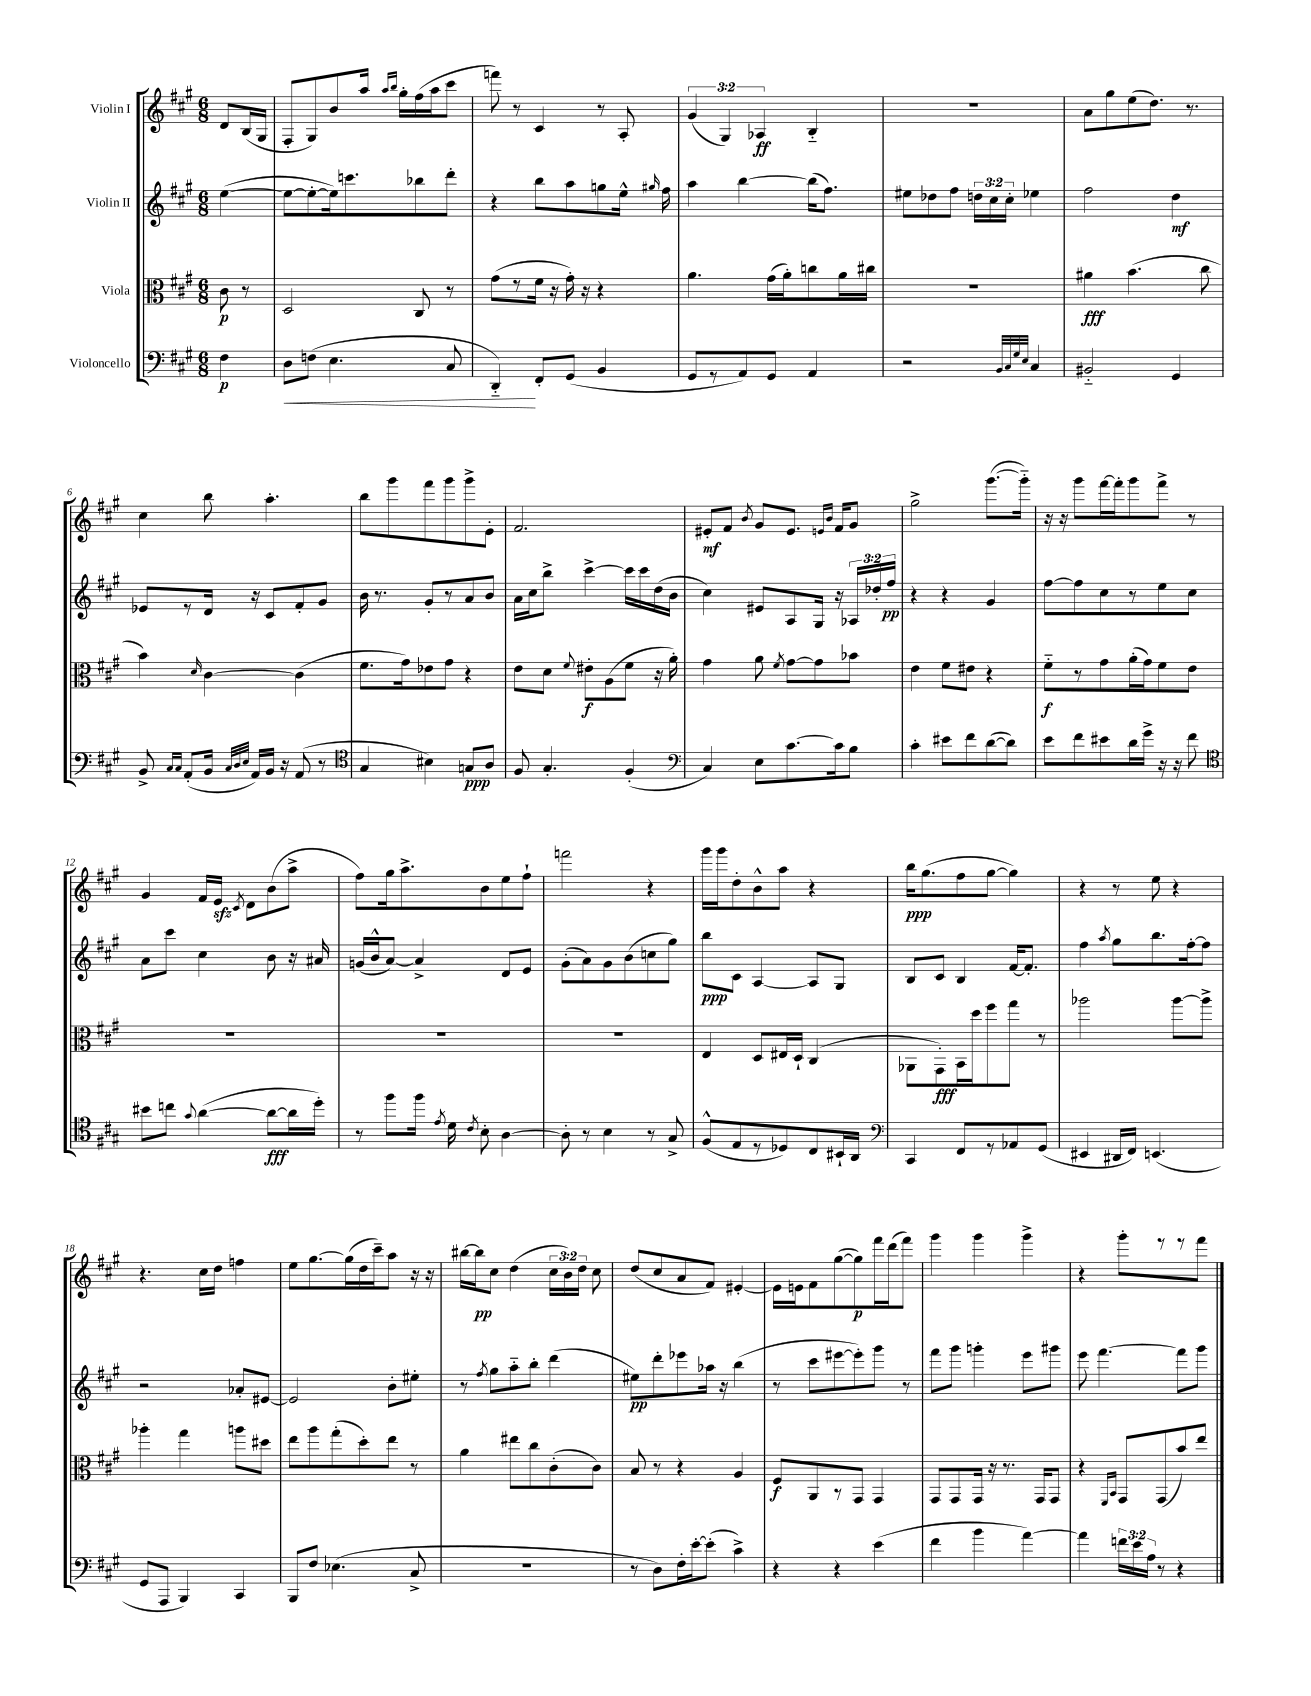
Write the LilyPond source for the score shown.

<<
\new StaffGroup <<
\new Staff = "s0" \with { instrumentName = "Violin I" } {
    \clef treble \key a \major \numericTimeSignature \time 6/8 \override Staff.TupletNumber.text = #tuplet-number::calc-fraction-text \partial 4
    \autoBeamOff d'8[ b16( gis16] |
    fis8[-. gis8) b'8 a''16] \grace { a''16[ b''16] } gis''16[-. fis''16( a''16 cis'''8] |
    f'''8) r8 cis'4 r8 a8-. |
    \tuplet 3/2 { gis'4( gis4) aes4\ff } b4-_ |
    R2. |
    a'8[ gis''8 e''8( d''8.]) r8. |
    cis''4 b''8 a''4.-. |
    b''8[ gis'''8 fis'''8 gis'''8 gis'''8-> e'8]-. |
    fis'2. |
    eis'8[-.\mf fis'8] \acciaccatura { b'8 } gis'8[ eis'8.] \grace { e'16[ b'16] } fis'16[ gis'8] |
    gis''2-> gis'''8.[~( gis'''16]-_) |
    r16 r16 gis'''8[ fis'''16~ fis'''16-. gis'''8 fis'''8]-> r8 |
    gis'4 fis'16[ e'16]\sfz \acciaccatura { cis'8 } d'8[ b'8( a''8]-> |
    fis''8[) gis''16 a''8.-> b'8 e''8 fis''8]-! |
    f'''2 r4 |
    gis'''16[ gis'''16 d''8-. b'8-^ a''8] r4 |
    b''16[\ppp gis''8.( fis''8 gis''8]~ gis''4) |
    r4 r8 e''8 r4 |
    r4. cis''16[ d''16] f''4 |
    e''8[ gis''8.~ gis''16( d''16 cis'''16--) a''8] r16 r16 |
    bis''16[~ bis''16\pp cis''8] d''4( \tuplet 3/2 { cis''16[ b'16) d''16] } cis''8 |
    d''8[( cis''8 a'8 fis'8]) eis'4~-. |
    eis'16[ e'16 fis'8 gis''8~( gis''8\p) fis'''16 d'''16( fis'''8]) |
    gis'''4 gis'''4 gis'''4-> |
    r4 gis'''8[-. r8 r8 fis'''8] \bar "|." |
}
\new Staff = "s1" \with { instrumentName = "Violin II" } {
    \clef treble \key a \major \numericTimeSignature \time 6/8 \override Staff.TupletNumber.text = #tuplet-number::calc-fraction-text \partial 4
    \autoBeamOff e''4~( |
    e''8[~ e''8~-. e''16) c'''8. bes''8 d'''8]-. |
    r4 b''8[ a''8 g''8 e''16]-^ \grace { gis''16 } fis''16 |
    a''4 b''4~ b''16[( fis''8.]) |
    eis''8[ des''8 fis''8] \tuplet 3/2 { d''16[ cis''16 cis''16]-. } ees''4 |
    fis''2 d''4\mf |
    ees'8[ r8 d'16] r16 cis'8[ fis'8-. gis'8] |
    b'16 r8. gis'8[-. r8 a'8 b'8] |
    a'16[ cis''16 b''8]-> cis'''4~-> cis'''16[ cis'''16 d''16( b'16] |
    cis''4) eis'8[ a8 gis16] r16 \tuplet 3/2 { aes16[ des''16-. fis''16]\pp } |
    r4 r4 gis'4 |
    fis''8[~ fis''8 cis''8 r8 e''8 cis''8] |
    a'8[ cis'''8] cis''4 b'8 r16 ais'16 |
    g'16[( b'16-^ a'8]~) a'4-> d'8[ e'8] |
    gis'8[-.( a'8) gis'8 b'8( c''8 gis''8]) |
    b''8[\ppp cis'8] a4~ a8[ gis8] |
    b8[ cis'8] b4 fis'16[~ fis'8.]-. |
    fis''4 \acciaccatura { a''8 } gis''8[ b''8. fis''16~-. fis''8] |
    r2 aes'8[-. eis'8]~ |
    eis'2 b'8[-. eis''8]-. |
    r8 \acciaccatura { fis''8 } gis''8[ a''8-_ b''8]-. d'''4( |
    eis''8[\pp) d'''8-. ees'''8 aes''16] r16 b''4( |
    r8 cis'''8[ eis'''8~ eis'''8-.) gis'''8] r8 |
    fis'''8[ gis'''8] g'''4-. e'''8[ gis'''8] |
    e'''8 fis'''4.~ fis'''8[ gis'''8] \bar "|." |
}
\new Staff = "s2" \with { instrumentName = "Viola" } {
    \clef alto \key a \major \numericTimeSignature \time 6/8 \partial 4
    \autoBeamOff cis'8\p r8 |
    d2 cis8 r8 |
    gis'8[( r8 fis'16] r16 gis'16-.) r16 r4 |
    a'4. gis'16[( a'16-.) c''8 a'16 cis''16] |
    R2. |
    ais'4\fff b'4.( cis''8 |
    b'4) \grace { d'16 } cis'4~ cis'4( |
    fis'8.[ gis'16) ees'8 gis'8] r4 |
    e'8[ d'8] \appoggiatura { fis'8 } eis'8[-.\f a8( fis'8] r16 a'16-.) |
    gis'4 a'8 \acciaccatura { fis'8 } gis'8[~ gis'8 bes'8] |
    e'4 fis'8[ eis'8] r4 |
    fis'8[-_\f r8 gis'8 a'16-.( gis'16) fis'8 e'8] |
    R2. |
    R2. |
    R2. |
    e4 d8[ eis16 d16]-! cis4( |
    aes,8[ gis,8-.\fff) b,16 d''16 fis''8 gis''8] r8 |
    aes''2 aes''8[~ aes''8]-> |
    aes''4-. gis''4 a''8[ dis''8] |
    e''8[ a''8 gis''8-.( d''8-.) e''8] r8 |
    a'4 eis''8[ cis''8 cis'8-.( cis'8]) |
    b8 r8 r4 a4 |
    fis8[\f a,8 r8 gis,8] gis,4 |
    gis,8[ gis,8 gis,16] r16 r8. gis,16[ gis,8] |
    r4 \grace { fis,16[ b,16] } gis,8[ gis,8( b'8) e''8] \bar "|." |
}
\new Staff = "s3" \with { instrumentName = "Violoncello" } {
    \clef bass \key a \major \numericTimeSignature \time 6/8 \override Staff.TupletNumber.text = #tuplet-number::calc-fraction-text \partial 4
    \autoBeamOff fis4\p |
    d8[\< f8]( e4. cis8 |
    d,4-_\!) fis,8[-. gis,8]( b,4 |
    gis,8[ r8 a,8) gis,8] a,4 |
    r2 \grace { b,32[ cis32 gis32 e32] } cis4 |
    bis,2-_ gis,4 |
    b,8-> \grace { cis16[ cis16] } a,8[-.( b,16] \grace { cis32[ d32 e32] } a,16[) b,16] r16 a,8( r8 |
    \clef tenor gis4 bis4) g8[\ppp a8] |
    fis8 gis4.-. fis4-.( |
    \clef bass cis4) e8[ cis'8.~ cis'16 b8] |
    cis'4-. eis'8[ fis'8 d'8~( d'8]) |
    e'8[ fis'8 eis'8 d'16 gis'16]-> r16 r16 fis'8 |
    \clef tenor bis'8[ c''8] \appoggiatura { gis'8 } a'4~( a'8[~\fff a'16 d''16]-.) |
    r8 fis''8[ fis''16] \acciaccatura { e'8 } d'16 \acciaccatura { cis'8 } b8-. a4~ |
    a8-. r8 b4 r8 gis8-> |
    fis8[-^( e8 r8 des8) cis8 bis,16-! a,16] |
    \clef bass cis,4 fis,8[ r8 aes,8 gis,8]( |
    eis,4 dis,16[ fis,16]) e,4.( |
    gis,8[ a,,8] b,,4) cis,4 |
    b,,8[ fis8] ees4.( cis8-> |
    R2. |
    r8 d8[) fis16-. e'16~-. e'8]-.( cis'4->) |
    r4 r4 e'4( |
    fis'4 b'4 a'4~) |
    a'4 \tuplet 3/2 { f'16[ e'16 a16] } r8 r4 \bar "|." |
}
>>
>>
